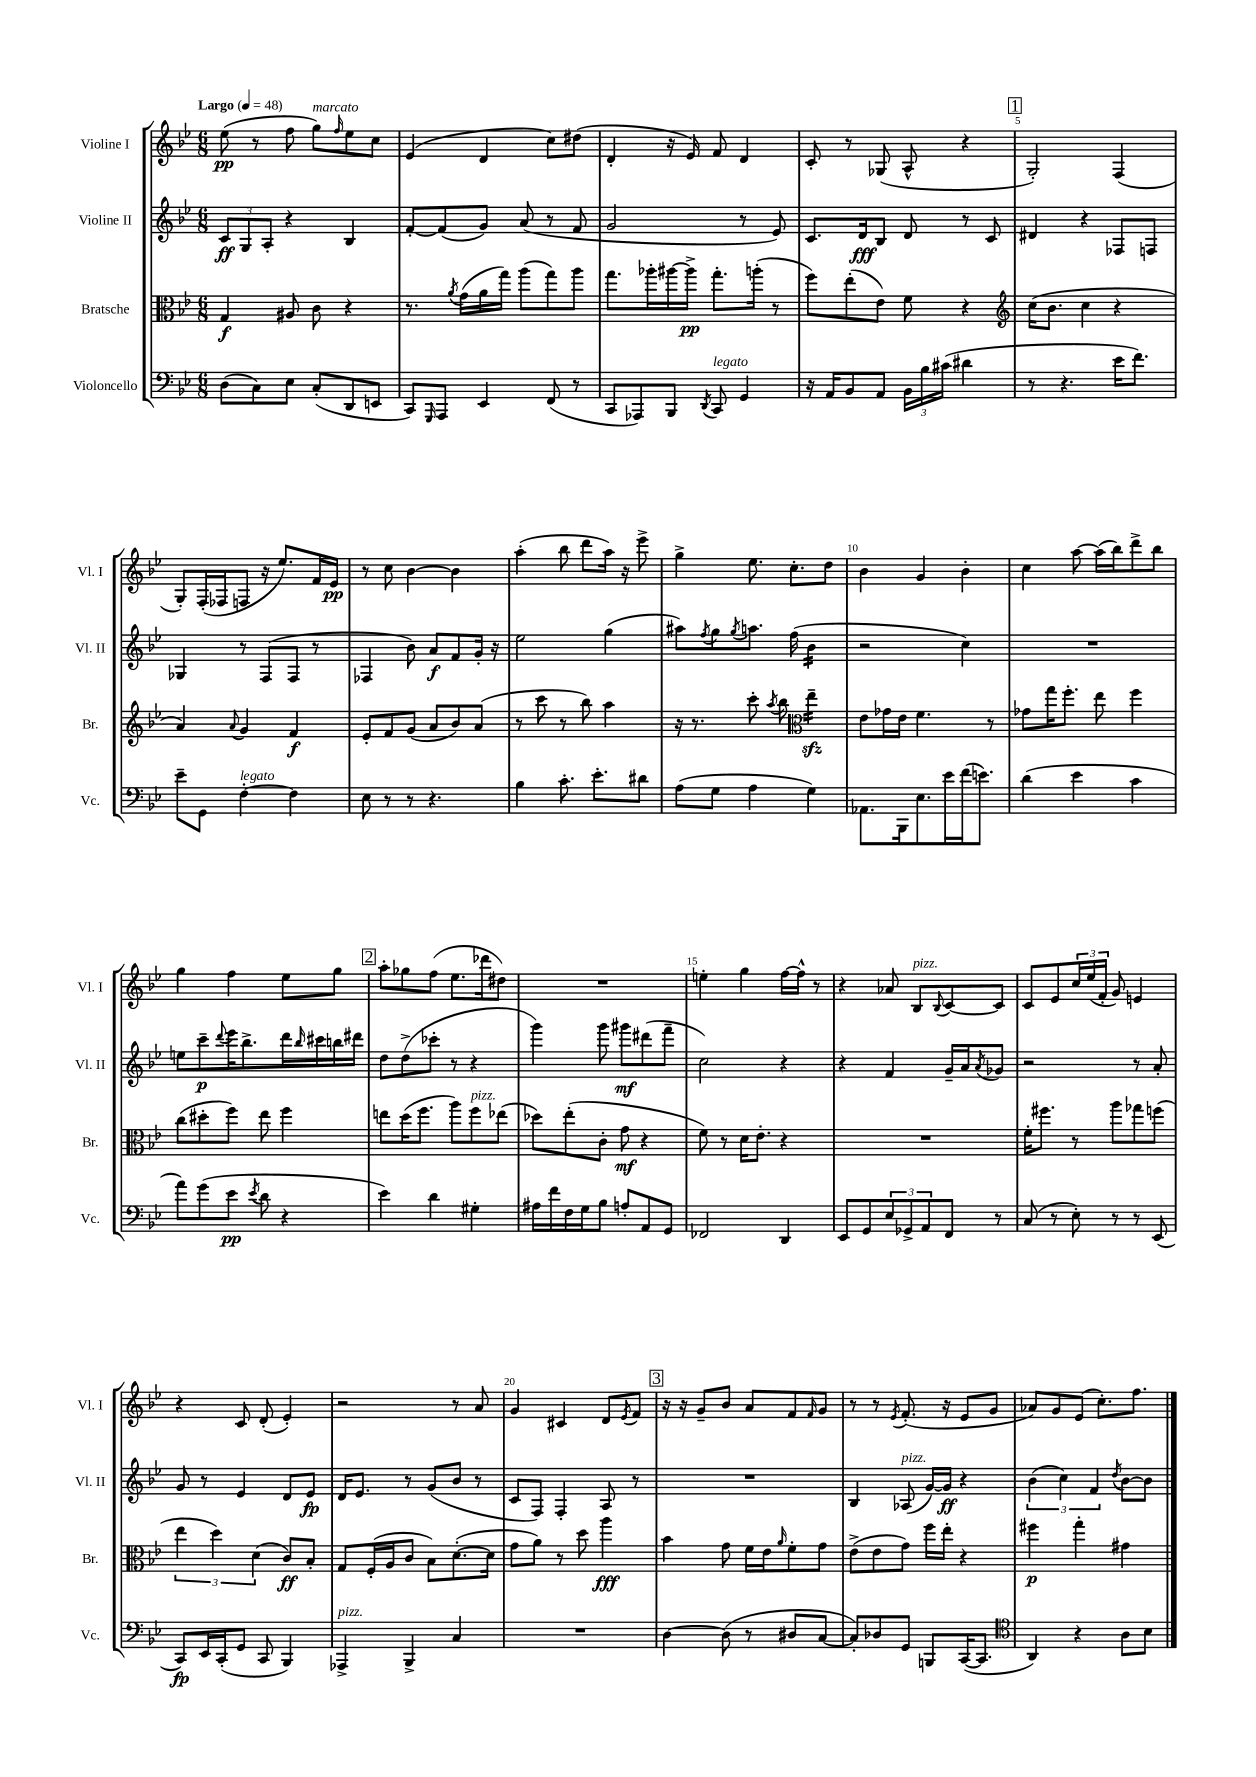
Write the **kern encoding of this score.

**kern	**kern	**kern	**kern
*staff4	*staff3	*staff2	*staff1
*clefF4	*clefC3	*clefG2	*clefG2
*k[b-e-]	*k[b-e-]	*k[b-e-]	*k[b-e-]
*M6/8	*M6/8	*M6/8	*M6/8
*MM48	*MM48	*MM48	*MM48
(8D	4G	12c	(8ee-
.	.	12G	.
8C)	.	.	8r
.	.	12A'	.
8E-	8A#	4r	8ff
(8C'	8c	.	8gg)
.	.	.	16qqff
8DD	4r	4B-	8ee-
8EE	.	.	8cc
=	=	=	=
8CC)	8.r	[8f'	(4e-
16qqGGG	.	.	.
8AAA	.	(8f]	.
.	8qa	.	.
.	(16g	.	.
4EE-	16a	8g)	4d
.	16gg)	.	.
.	(8aa	(8a	.
(8FF	8gg)	8r	8cc)
8r	8aa	8f	(8dd#
=	=	=	=
8CC	8.gg	2g	4d'
8AAA-)	.	.	.
.	16aa-'	.	.
8BBB-	[16aa#	.	16r
.	16aa#^]	.	16e-)
8qDD	.	.	.
8CC	8.gg'	.	8f
4GG	.	8r	4d
.	(16aa'	.	.
.	8r	8e-)	.
=	=	=	=
16r	8ff)	8.c	8c'
16AA	.	.	.
8BB-	(8ee-'	.	8r
.	.	16d	.
8AA	8e-)	8B-	(8G-
24BB-	8f	8d	8A^^
24B-	.	.	.
(24c#	.	.	.
4d#	4r	8r	4r
.	.	8c	.
=	=	=	=
*	*clefG2	*	*
8r	(16cc	4d#	2G')
.	8.b-	.	.
4.r	.	.	.
.	4cc	4r	.
16e-	4r	8F-	(4F
8.f)	.	.	.
.	.	8F	.
=	=	=	=
8e-~	4a)	4G-	8G')
8GG	.	.	(16F'
.	.	.	16F-
.	8qqa	.	.
[4F'	4g	8r	8F
.	.	(8F	16r
.	.	.	8.ee-)
4F]	4f	8F	.
.	.	8r	16f
.	.	.	16e-
=	=	=	=
8E-	8e-'	4F-	8r
8r	8f	.	8cc
8r	(8g	8b-)	[4b-
4.r	8a	8a	.
.	8b-)	8f	4b-]
.	(8a	16g'	.
.	.	16r	.
=	=	=	=
4B-	8r	2ee-	(4aa'
.	8ccc	.	.
8.c'	8r	.	8bb-
.	8bb-)	.	8ddd
8.e-'	.	.	.
.	4aa	(4gg	16aa)
.	.	.	16r
8d#	.	.	8eee-^
=	=	=	=
(8A	16r	8aa#)	4gg^
.	8.r	.	.
.	.	8qff	.
8G	.	8gg	.
.	.	8qgg	.
4A	8ccc'	8.aa	8.ee-
.	8qaa	.	.
.	8bb-	.	.
.	.	(16ff	8.cc'
*	*clefC3	*	*
4G)	4ee-~	4b-	.
.	.	.	8dd
=	=	=	=
8.AA-	8e-	2r	4b-
.	16g-	.	.
16BBB-	16e-	.	.
8.E-	4.f	.	4g
16e-	.	.	.
(16f	.	4cc)	4b-'
8.e)	.	.	.
.	8r	.	.
=	=	=	=
(4d	8g-	2.r	4cc
.	16gg	.	.
.	8.ff'	.	.
4e-	.	.	[8aa
.	8ee-	.	(16aa]
.	.	.	16bb-)
4c	4ff	.	8ddd^
.	.	.	8bb-
=	=	=	=
8a)	(8cc	8ee	4gg
(8g	8dd#'	8ccc~	.
.	.	8qqddd	.
8e-	8ff)	16eee-	4ff
.	.	8.bb-^	.
8qe-	.	.	.
8d	8ee-	.	.
4r	4ff	16ddd	8ee-
.	.	16qqbb-	.
.	.	16ccc#	.
.	.	16bb	8gg
.	.	16ddd#	.
=	=	=	=
4e-)	8ee	8dd	8aa'
.	(16dd	(8dd^	8gg-
.	8.ff	.	.
4d	.	8ccc-'	(8ff
.	8aa)	8r	8.ee-
4G#'	8ff	4r	.
.	.	.	16ddd-
.	(8ee-	.	8dd#)
=	=	=	=
16A#	8dd-)	4ggg)	2.r
16f	.	.	.
16F	(8ee-'	.	.
16G	.	.	.
8B-	8c'	8ggg	.
8A'	8g	8ggg#	.
8AA	4r	(8ddd#	.
8GG	.	8fff~	.
=	=	=	=
2FF-	8f)	2cc)	4ee'
.	8r	.	.
.	16d	.	4gg
.	8.e-'	.	.
4DD	4r	4r	[16ff
.	.	.	16ff^^]
.	.	.	8r
=	=	=	=
8EE-	2.r	4r	4r
8GG	.	.	.
12E-	.	4f	8a-
12GG-^	.	.	.
.	.	.	8B-
12AA	.	.	.
.	.	.	8qqB-
8FF	.	16g~	[8c
.	.	16a	.
.	.	8qa	.
8r	.	8g-	8c]
=	=	=	=
(8C	16f'	2r	8c
.	8.ff#	.	.
8r	.	.	8e-
8E-')	8r	.	24cc
.	.	.	(24ee-
.	.	.	24f'
8r	8aa	.	8g)
8r	8gg-	8r	4e
(8EE-	(8ff	8a'	.
=	=	=	=
8CC)	6ee-	8g	4r
16EE-	.	8r	.
.	6dd)	.	.
(16CC'	.	.	.
8GG	.	4e-	8c
.	(6d	.	.
8CC	.	.	(8d'
4BBB-)	8c)	8d	4e-')
.	8B-'	8e-	.
=	=	=	=
4AAA-^	8G	16d	2r
.	.	8.e-	.
.	(16F'	.	.
.	16A	.	.
4BBB-^	8c	8r	.
.	8B-)	(8g	.
4C	([8.d'	8b-	8r
.	.	8r	8a
.	16d]	.	.
=	=	=	=
2.r	8g	8c	4g
.	8a)	8F)	.
.	8r	4F'	4c#
.	8dd	.	.
.	4aa	8A	8d
.	.	.	8qe-
.	.	8r	8f
=	=	=	=
[4D	4b-	2.r	16r
.	.	.	16r
.	.	.	8g~
(8D]	8g	.	8b-
8r	16f	.	8a
.	16e-	.	.
.	16qqa	.	.
8D#	8f'	.	8f
.	.	.	16qqf
[8C	8g	.	8g
=	=	=	=
8C'])	(8e-^	4B-	8r
8D-	8e-	.	8r
.	.	.	8qe-
8GG	8g)	(8A-	(8.f'
8BBB	16ff	[16g)	.
.	16ee-'	16g]	16r
([16CC	4r	4r	8e-
8.CC]	.	.	.
.	.	.	8g
=	=	=	=
*clefC4	*	*	*
4AA)	4ff#	(6b-	8a-)
.	.	.	8g
.	.	6cc)	.
4r	4gg'	.	(8e-
.	.	6f	.
.	.	.	8.cc')
.	.	8qdd	.
8A	4g#	[8b-	.
.	.	.	8.ff
8B-	.	8b-]	.
==	==	==	==
*-	*-	*-	*-
